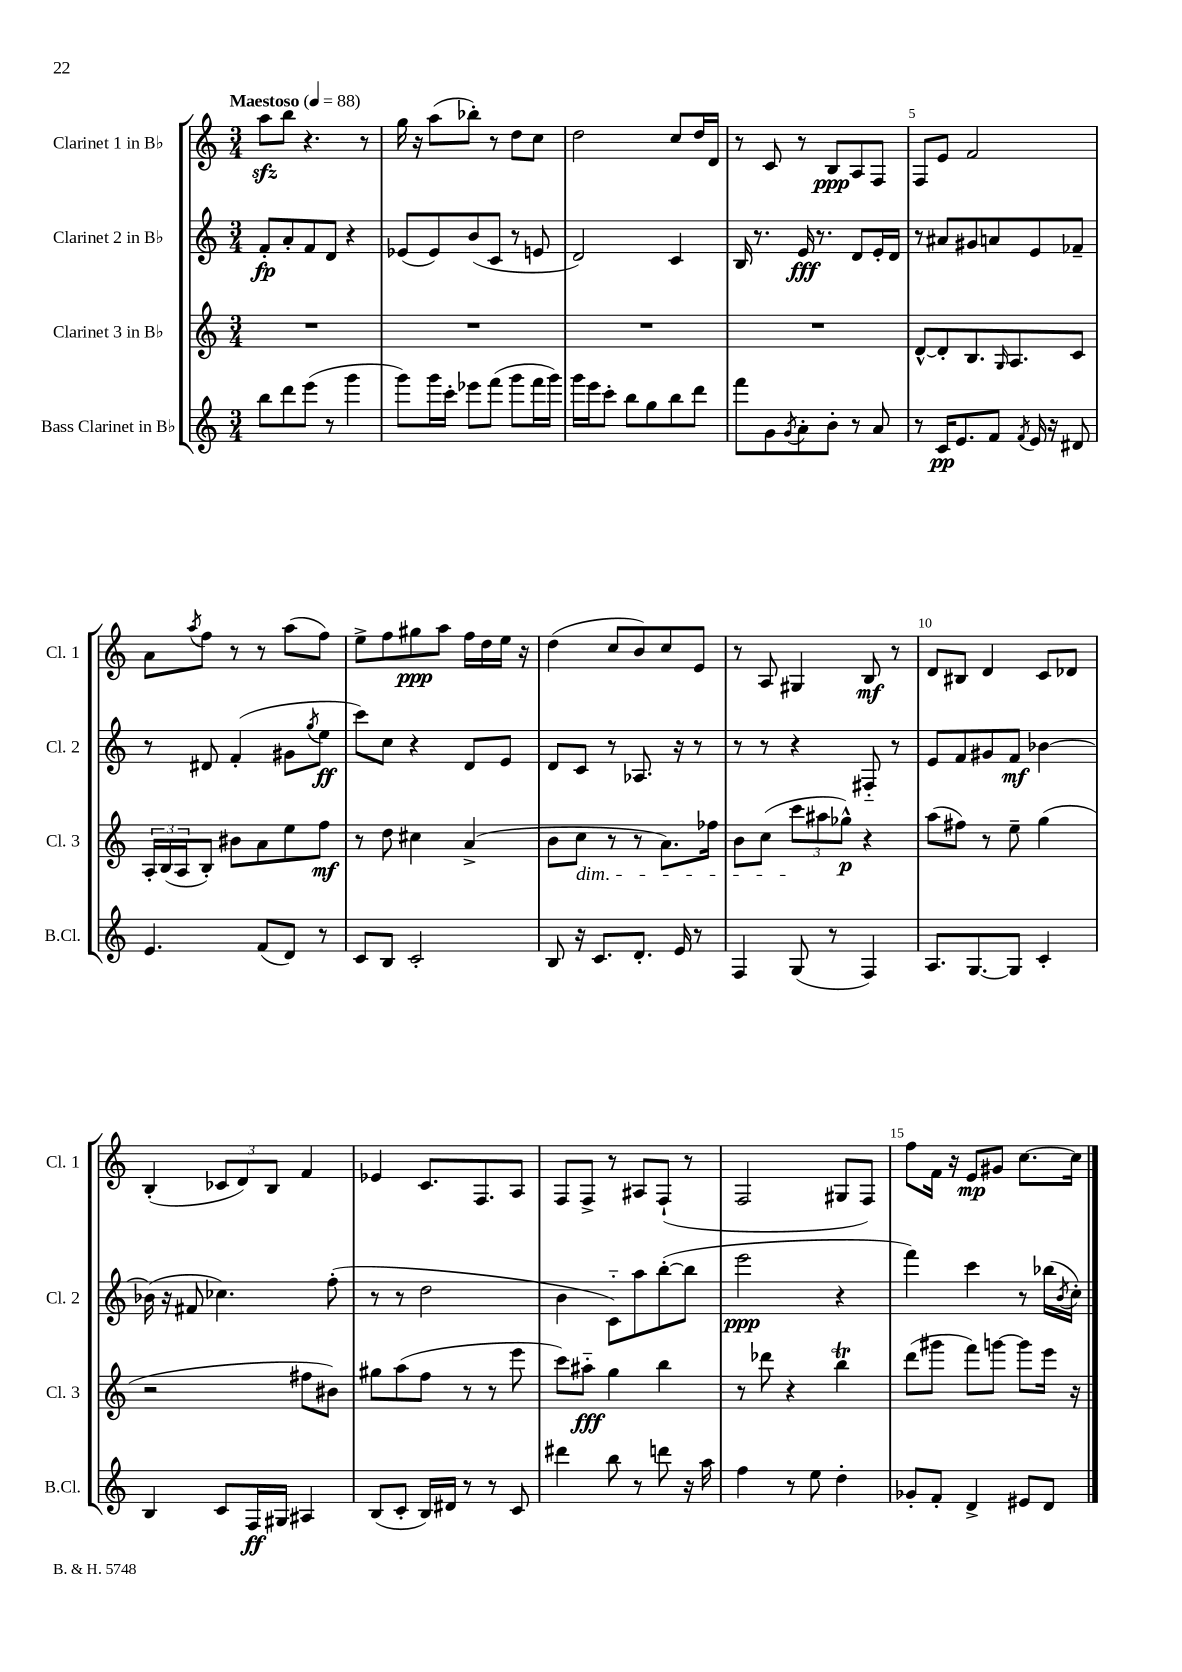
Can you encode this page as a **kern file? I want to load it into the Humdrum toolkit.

**kern	**kern	**kern	**kern
*staff4	*staff3	*staff2	*staff1
*clefG2	*clefG2	*clefG2	*clefG2
*k[]	*k[]	*k[]	*k[]
*M3/4	*M3/4	*M3/4	*M3/4
*MM88	*MM88	*MM88	*MM88
8bb	2.r	8f'	8aa
8ddd	.	8a'	8bb
(8eee	.	8f	4.r
8r	.	8d	.
4ggg	.	4r	.
.	.	.	8r
=	=	=	=
8ggg)	2.r	(8e-	16gg
.	.	.	16r
16ggg	.	8e-)	(8aa
16ccc'	.	.	.
8eee-	.	(8b	8bb-')
(8fff	.	8c	8r
8ggg	.	8r	8dd
16fff	.	8e	8cc
16ggg)	.	.	.
=	=	=	=
16ggg	2.r	2d)	2dd
16eee	.	.	.
8ccc'	.	.	.
8bb	.	.	.
8gg	.	.	.
8bb	.	4c	8cc
8ddd	.	.	16dd
.	.	.	16d
=	=	=	=
8fff	2.r	16B	8r
.	.	8.r	.
8g	.	.	8c
8qg	.	.	.
8a'	.	16e	8r
.	.	8.r	.
8b'	.	.	8B
8r	.	8d	8A
8a	.	16e'	8F
.	.	16d	.
=	=	=	=
8r	[8d^^	8r	8F
16c	8d']	8a#	8e
8.e	.	.	.
.	8.B	8g#	2f
8f	.	8a	.
.	16qqG	.	.
.	8.A	.	.
8qf	.	.	.
16e	.	8e	.
16r	.	.	.
8d#	8c	8f-~	.
=	=	=	=
4.e	24A'	8r	8a
.	(24B	.	.
.	24A	.	.
.	.	.	8qaa
.	8B')	8d#	8ff
.	8b#	(4f'	8r
(8f	8a	.	8r
8d)	8ee	8g#	(8aa
.	.	8qgg	.
8r	8ff	8ee	8ff)
=	=	=	=
8c	8r	8ccc)	8ee^
8B	8dd	8cc	8ff
2c'	4cc#	4r	8gg#
.	.	.	8aa
.	(4a^	8d	16ff
.	.	.	16dd
.	.	8e	16ee
.	.	.	16r
=	=	=	=
8B	8b	8d	(4dd
16r	8cc	8c	.
8.c	.	.	.
.	8r	8r	8cc
8.d'	8r	8.A-	8b)
.	8.a)	.	8cc
16e	.	16r	.
8r	.	8r	8e
.	16ff-	.	.
=	=	=	=
4F	8b	8r	8r
.	(8cc	8r	8A
(8G	12ccc	4r	4G#
.	12aa#	.	.
8r	.	.	.
.	12gg-^^)	.	.
4F)	4r	8F#'~	8B
.	.	8r	8r
=	=	=	=
8.A	(8aa	8e	8d
.	8ff#)	8f	8B#
[8.G	.	.	.
.	8r	8g#	4d
8G]	8ee~	8f	.
4c'	(4gg	[4b-	8c
.	.	.	8d-
=	=	=	=
4B	2r	(16b-]	(4B'
.	.	16r	.
.	.	8f#	.
8c	.	4.cc-)	12c-
.	.	.	12d)
16F	.	.	.
.	.	.	12B
16G#	.	.	.
4A#	8ff#	.	4f
.	8b#)	(8ff'	.
=	=	=	=
(8B	8gg#	8r	4e-
8c'	(8aa	8r	.
16B)	8ff	2dd	8.c
16d#	.	.	.
8r	8r	.	.
.	.	.	8.F
8r	8r	.	.
8c	8eee	.	8A
=	=	=	=
4ddd#	8ccc)	4b	8F
.	8aa#'~	.	8F^
8bb	4gg	8c'~)	8r
8r	.	8aa	8A#
8ddd	4bb	([8bb'	(8F`
16r	.	8bb]	8r
16aa	.	.	.
=	=	=	=
4ff	8r	2eee	2F
.	8ddd-	.	.
8r	4r	.	.
8ee	.	.	.
4dd'	4bb	4r	8G#
.	.	.	8F)
=	=	=	=
8g-'	(8ddd	4fff)	8ff
8f'	8ggg#	.	16f
.	.	.	16r
4d^	8fff)	4ccc	8e
.	[8ggg	.	8g#
8e#	8ggg]	8r	[8.cc
8d	16eee	(16bb-	.
.	.	8qb	.
.	16r	16cc')	16cc]
==	==	==	==
*-	*-	*-	*-
